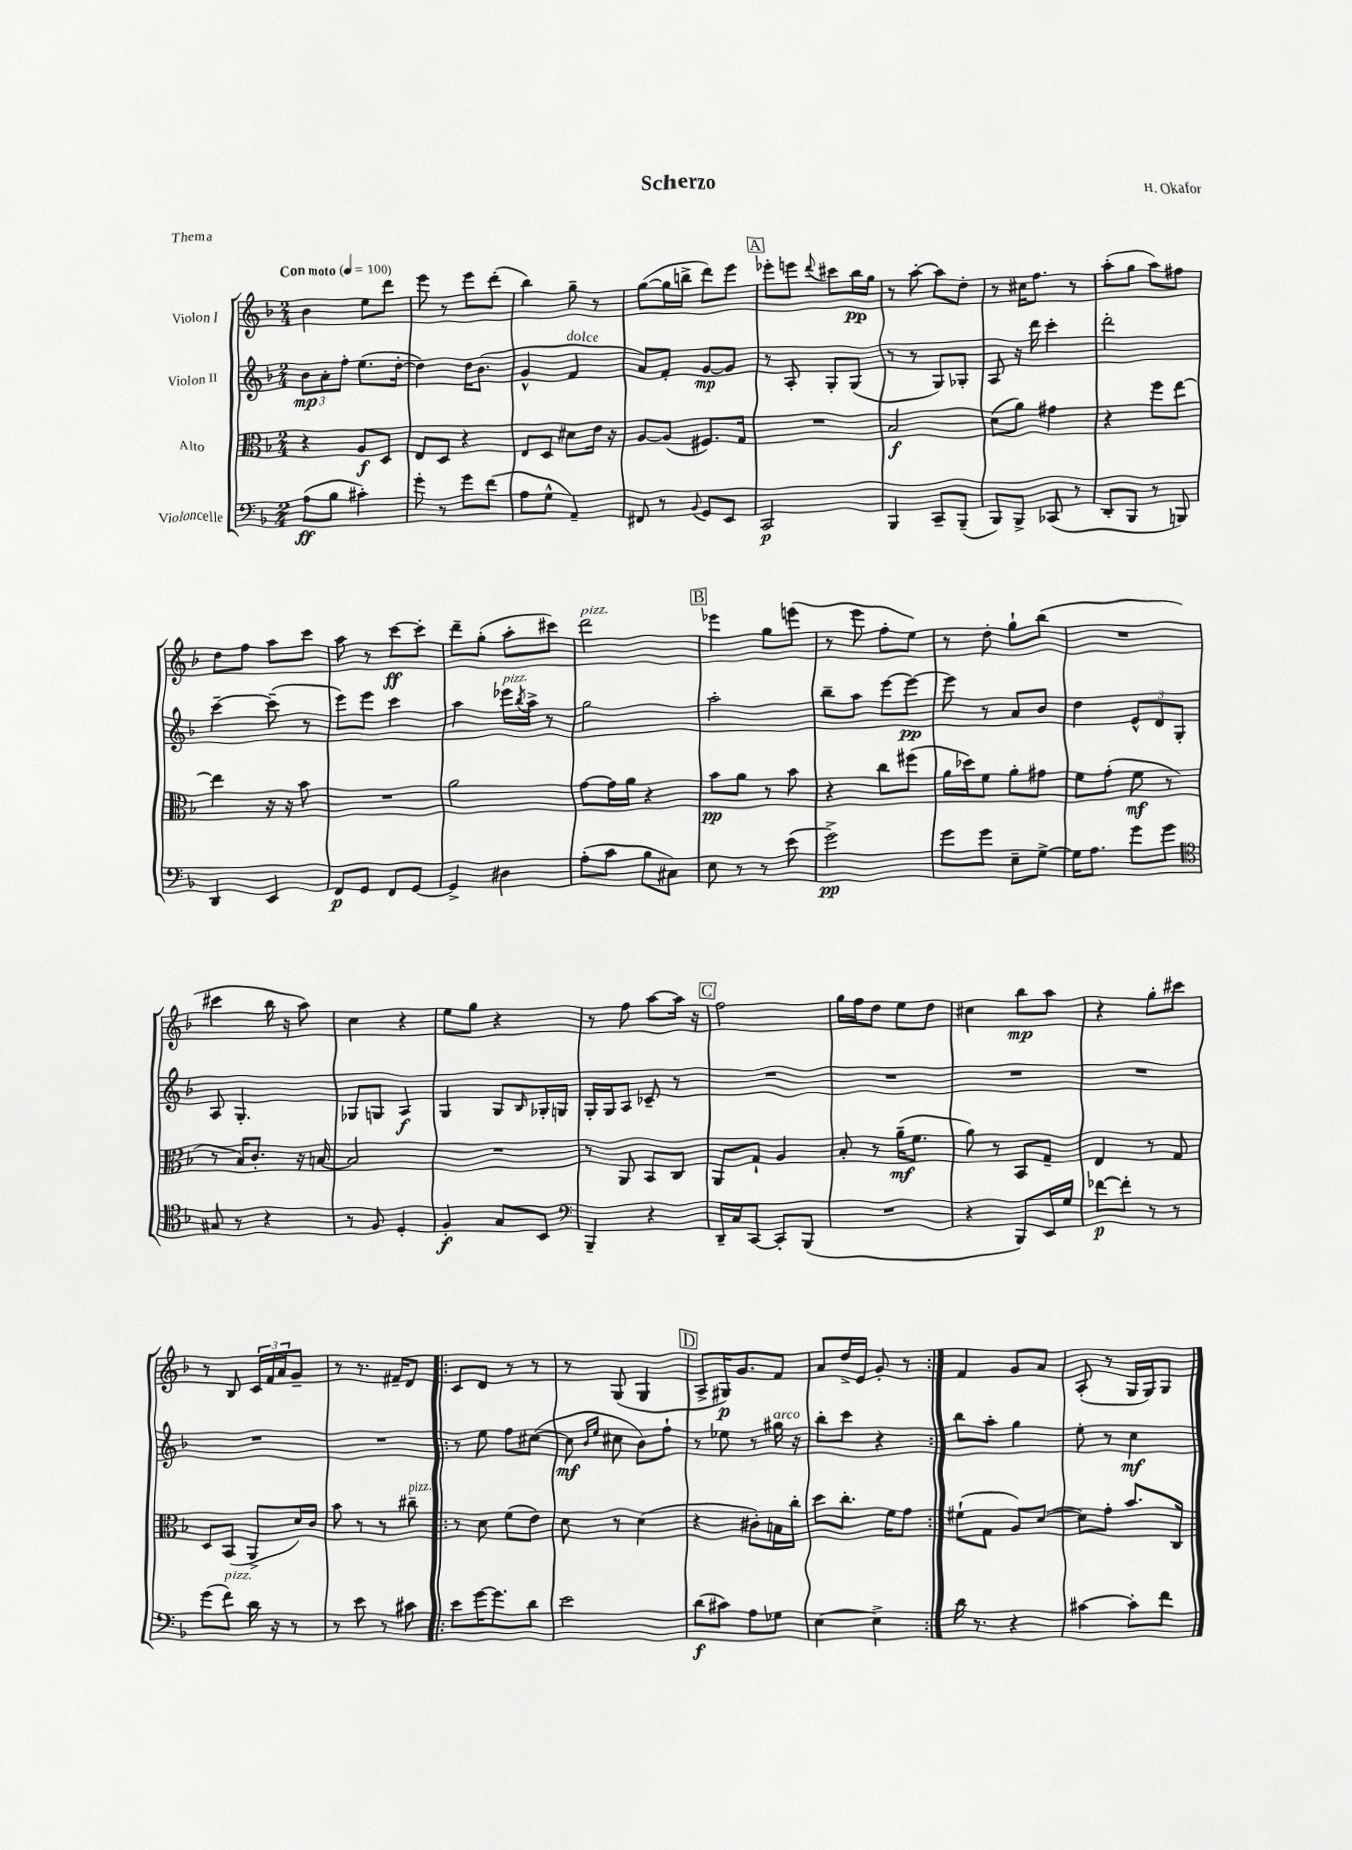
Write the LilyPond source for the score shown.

\header { title = "Scherzo" composer = "H. Okafor" piece = "Thema" }
<<
\new StaffGroup <<
\new Staff = "s0" \with { instrumentName = "Violon I" } {
    \clef treble \key f \major \numericTimeSignature \time 2/4 \tempo "Con moto" 4 = 100
    bes'4 e''8 d'''8 |
    e'''8 r8 e'''8 d'''8-.( |
    bes''4) g''8-- r8 |
    g''8~( g''16 b''16-> d'''8) e'''8 |
    \mark \markup { \box "A" } ees'''8-. e'''8 \appoggiatura { d'''8 } cis'''8 bes''16\pp g''16 |
    r8 a''8~-. a''8 d''8-. |
    r8 cis''16 f''8. r8 |
    a''8-.( g''8 a''8) fis''8 |
    d''8 f''8 a''8 c'''8 |
    a''8 r8 c'''8~\ff c'''8-. |
    d'''8-- g''8-.( a''8-. cis'''8) |
    d'''2^\markup { \italic "pizz." } |
    \mark \markup { \box "B" } ees'''4 g''8 e'''8( |
    r8 e'''8 f''8-. e''8) |
    r8 d''8-. g''8-! bes''8( |
    R2 |
    cis'''4 bes''16 r16 a''8) |
    c''4 r4 |
    e''8 g''8 r4 |
    r8 f''8 a''8~ a''16 r16 |
    \mark \markup { \box "C" } f''2 |
    g''16 f''16 d''8 e''8 d''8 |
    cis''4 bes''8\mp a''8 |
    r4 g''8-. cis'''8 |
    r8 bes8 \tuplet 3/2 { c'16 f'16 a'16 } g'8-- |
    r8 r8. fis'16-- d'8 |
    \repeat volta 2 { c'8 d'8 r8 r8 |
    r8 g8( g4 |
    \mark \markup { \box "D" } a8-> gis16\p) g'8. f'8 |
    a'8 d''16-> e'16 g'8-. r8 | }
    f'4 g'8 a'8 |
    a8-.( r8 g16 g16) g8 \bar "|." |
}
\new Staff = "s1" \with { instrumentName = "Violon II" } {
    \clef treble \key f \major \numericTimeSignature \time 2/4
    \tuplet 3/2 { bes'8\mp a'8-. f''8-. } e''8.( d''16~-. |
    d''4) d''16 bes'8.( |
    g'4-^ f'4^\markup { \italic "dolce" } |
    a'8) f'8-. g'8~\mp g'8 |
    \mark \markup { \box "A" } r8 a8-. g8-. g8( |
    r8 r8 g8) ges8-. |
    a8 r16 d'''16 c'''4-. |
    d'''2-. |
    c'''4~-- c'''8--( r8 |
    e'''8) e'''8 c'''4 |
    a''4 ees'''16^\markup { \italic "pizz." } \acciaccatura { bes''8 } a''16-> r8 |
    g''2 |
    \mark \markup { \box "B" } a''2-. |
    bes''8-- a''8 e'''8~ e'''8~\pp |
    e'''8 r8 a'8 bes'8 |
    d''4 \tuplet 3/2 { e'8-^ d'8 g8-. } |
    a8 g4.-. |
    ges8 g8 a4\f |
    g4 g8 \grace { bes16 } ges16-. g16 |
    g16-. g16 a8 ces'8-- r8 |
    \mark \markup { \box "C" } R2 |
    R2 |
    R2 |
    R2 |
    R2 |
    R2 |
    \repeat volta 2 { r8 e''8 f''8 cis''8~( |
    cis''8\mf \grace { bes'16 e''16 } cis''8 bes'8) f''8-! |
    \mark \markup { \box "D" } r8 ees''8 r8 gis''16^\markup { \italic "arco" } r16 |
    bes''8-. c'''8 r4 | }
    bes''8 a''8-. g''4 |
    e''8-. r8 c''4\mf \bar "|." |
}
\new Staff = "s2" \with { instrumentName = "Alto" } {
    \clef alto \key f \major \numericTimeSignature \time 2/4
    r4 a8\f d8 |
    e8 d8 r4 |
    e8 d8 dis'8 e'16 r16 |
    a8~ a8( fis8.) g16 |
    \mark \markup { \box "A" } R2 |
    bes2\f |
    d'8( a'8) gis'4 |
    r4 f''8 e''8~ |
    e''4 r16 r16 bes'8 |
    R2 |
    a'2 |
    g'8~ g'16 a'16 r4 |
    \mark \markup { \box "B" } bes'8\pp a'8 r8 bes'8 |
    r4 c''8 fis''8( |
    a'16 des''16) f'8 a'8-. gis'8 |
    f'8 g'8-.( f'8\mf r8 |
    r8 bes16) c'8.-. r16 b16~ |
    b2 |
    R2 |
    r8 a,8 bes,8 c8 |
    \mark \markup { \box "C" } a,8 g8-! a4 |
    bes8-. r8 a'16--\mf( f'8. |
    a'8) r8 bes,8 g8-- |
    e4 r8 g8 |
    d8 bes,8( a,8-> d'16) c'16 |
    bes'8 r8 r8 cis''8--^\markup { \italic "pizz." } |
    \repeat volta 2 { r8 d'8 f'8( e'8) |
    d'8 r8 d'4( |
    \mark \markup { \box "D" } r4 cis'8-.) b16 c''16-. |
    d''8 c''8.-. f'16 g'8 | }
    fis'8-!( g8 a8) d'8~( |
    d'8) g'8-. bes'8. c16 \bar "|." |
}
\new Staff = "s3" \with { instrumentName = "Violoncelle" } {
    \clef bass \key f \major \numericTimeSignature \time 2/4
    a8\ff( bes8 cis'4-.) |
    g'8-. r8 g'8 f'8( |
    a8 g8-^ a,4--) |
    fis,8 r8 \appoggiatura { bes,8 } g,8 e,8 |
    \mark \markup { \box "A" } c,2\p |
    bes,,4 c,8-- bes,,8--( |
    bes,,8) bes,,8-> ces,8( r8 |
    d,8-. bes,,8 r8 b,,8) |
    d,4 e,4 |
    f,8\p g,8 f,8 g,8~ |
    g,4-> dis4 |
    a8-.( c'8 bes8 cis8) |
    \mark \markup { \box "B" } e8 r8 r8 e'8( |
    g'2->\pp) |
    g'8 g'8 e8-- g8~-> |
    g16 a8. g'8 g'8 |
    \clef tenor gis8 r8 r4 |
    r8 f8 d4-. |
    f4-.\f g8 bes,8 |
    \clef bass bes,,4-- r4 |
    \mark \markup { \box "C" } d,16-- c16 c,8~ c,8-. bes,,8( |
    R2 |
    r4 bes,,8) e,16 g16 |
    fes'8~\p fes'8-. r8 r8 |
    g'8( f'8^\markup { \italic "pizz." }) d'16 r16 r8 |
    r8 e'8 r8 cis'8 |
    \repeat volta 2 { e'8 g'16~ g'8. d'8 |
    e'2 |
    \mark \markup { \box "D" } d'8\f( cis'8) a8 ges8 |
    e4~ e4-> | }
    d'16 r8. r4 |
    cis'4~ cis'8-. f'8 \bar "|." |
}
>>
>>
\layout { \context { \Score \remove "Bar_number_engraver" } }
